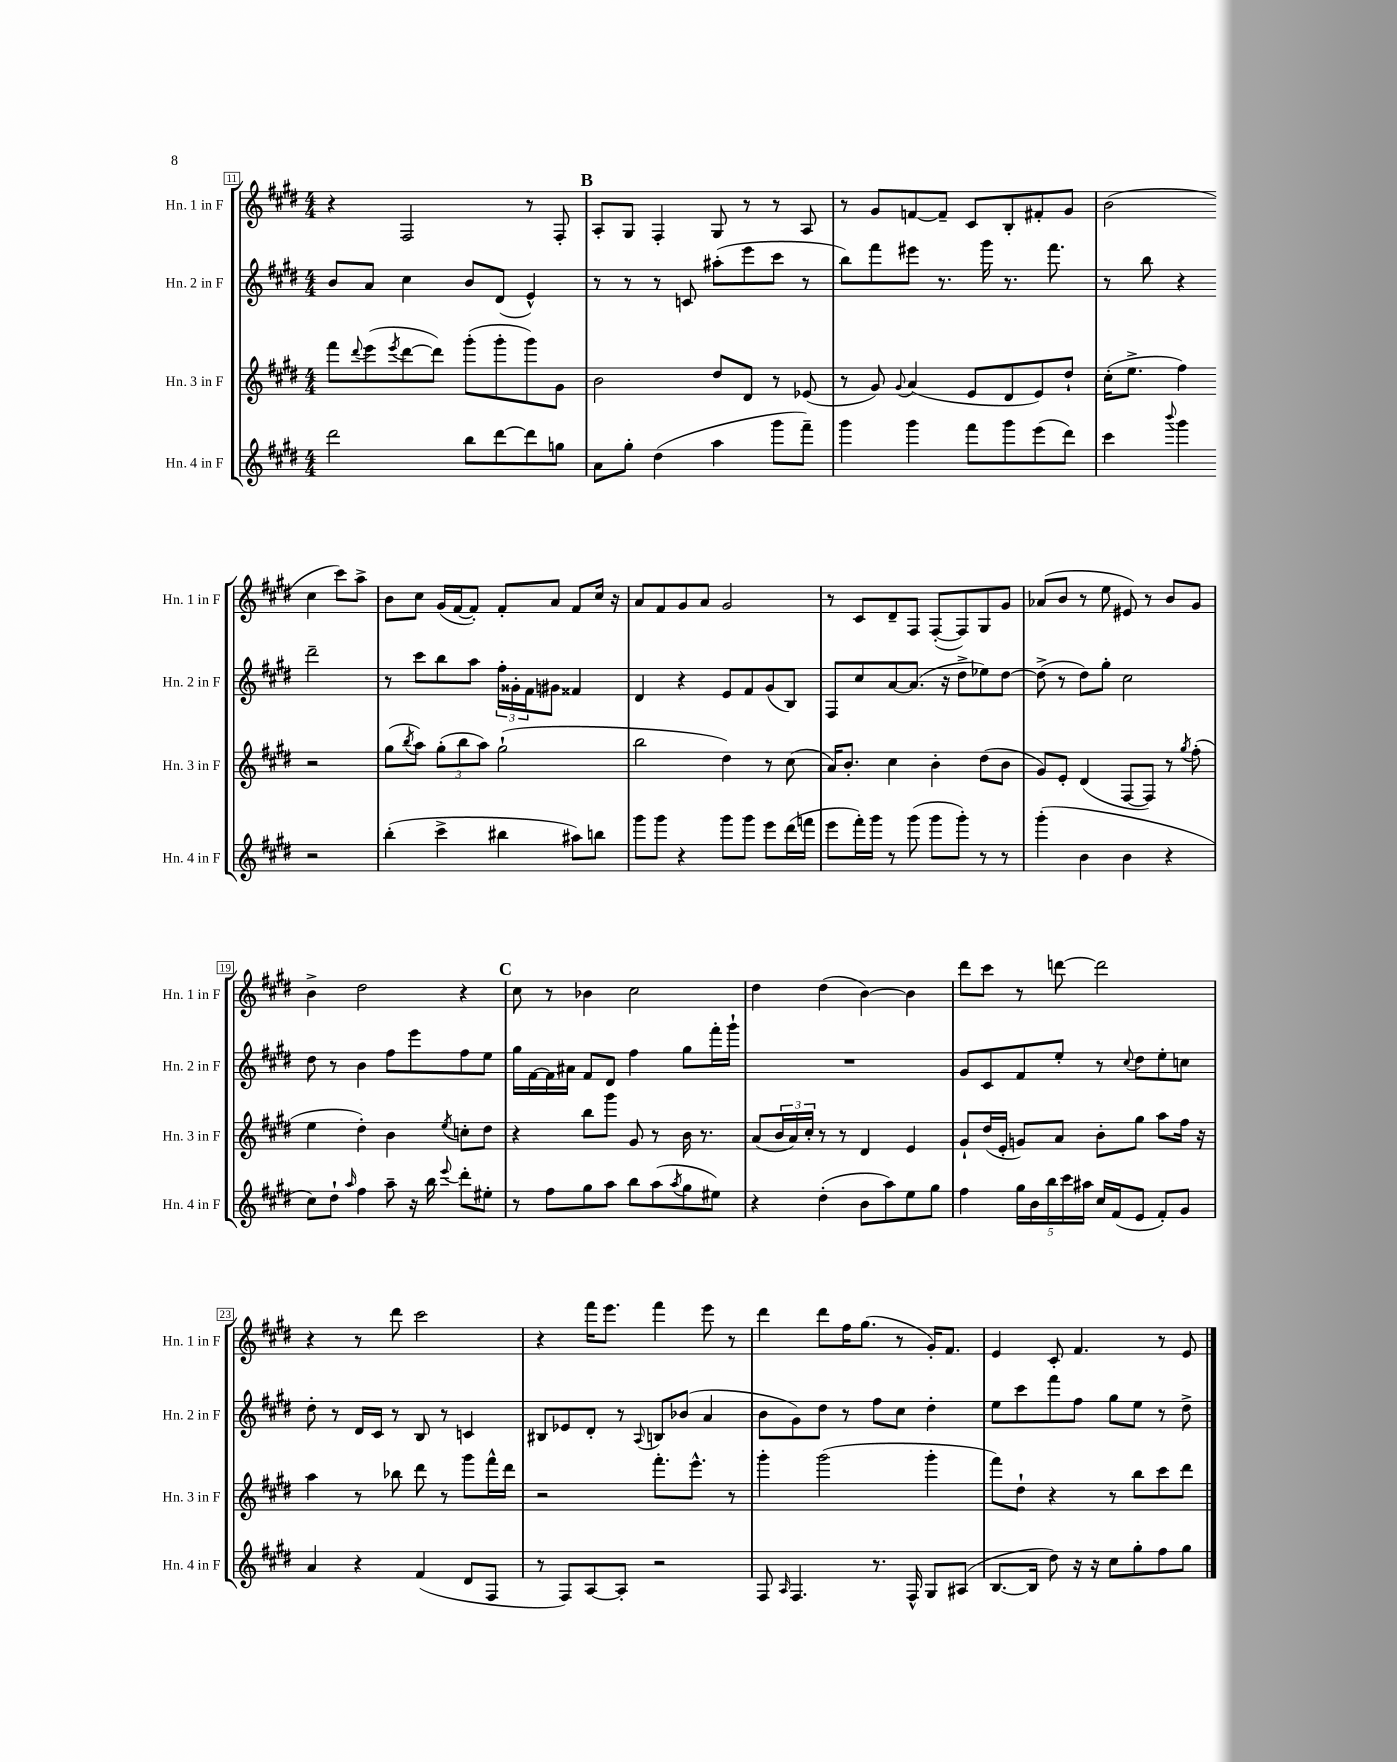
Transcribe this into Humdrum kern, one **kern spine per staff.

**kern	**kern	**kern	**kern
*part4	*part3	*part2	*part1
*staff4	*staff3	*staff2	*staff1
*I"Hn. 4 in F	*I"Hn. 3 in F	*I"Hn. 2 in F	*I"Hn. 1 in F
*I'Hn. 4 in F	*I'Hn. 3 in F	*I'Hn. 2 in F	*I'Hn. 1 in F
*clefG2	*clefG2	*clefG2	*clefG2
*k[f#c#g#d#]	*k[f#c#g#d#]	*k[f#c#g#d#]	*k[f#c#g#d#]
*M4/4	*M4/4	*M4/4	*M4/4
=11	=11	=11	=11
2ddd#\	8fff#\L	8b/L	4r
.	8qqddd#/	.	.
.	(8eee\	8a/J	.
.	8qeee/	.	.
.	[8ddd#\	4cc#\	2F#/
.	8ddd#\J])	.	.
8bb\L	(8ggg#'\L	8b/L	.
[8ddd#\	8ggg#'\	(8d#/J	.
8ddd#\]	8ggg#\)	4e^^/)	8r
8ggn\J	8g#\J	.	8F#'/
!!LO:REH:place=s1:t=B
=12	=12	=12	=12
8a\L	2b\	8r	8A'/L
8gg#'\J	.	8r	8G#/J
(4dd#\	.	8r	4F#'/
.	.	8cn/	.
4aa\	8dd#/L	(8aa#X'\L	8G#/
.	8d#/J	8eee\	8r
8ggg#\L	8r	8ccc#\J	8r
8fff#~\J)	(8e-X/	8r	8A/
=13	=13	=13	=13
4ggg#\	8r	8bb\L)	8r
.	8g#/)	8fff#\	8g#/L
.	8qqg#/	.	.
4ggg#\	(4a/	8eee#X\J	[8fn/
.	.	8.r	8f~/J]
8fff#\L	8e/L	.	8c#/L
.	.	16ggg#\	.
8ggg#\	8d#/	8.r	8B'/
(8eee\	8e/)	.	8f#X'/
.	.	8.fff#\	.
8ddd#\J)	8dd#`/J	.	8g#/J
=14	=14	=14	=14
4ccc#\	(16cc#'\KL	8r	(2b\
.	8.ee^\J	.	.
.	.	8bb\	.
8qqbbb/	.	.	.
4ggg#\	4ff#\)	4r	.
2r	2r	2ddd#~\	4cc#\
.	.	.	8ccc#\L)
.	.	.	8aa^\J
!!LO:LB:g=z
=15	=15	=15	=15
(4bb'\	(8gg#\L	8r	8b\L
.	8qbb/	.	.
.	8aa\J)	8ccc#\L	8cc#\J
4ccc#^\	(12gg#'\L	8bb\	(16g#/LL
.	.	.	[16f#/J
.	12bb\	.	.
.	.	8aa\J	8f#'/J])
.	12aa\J)	.	.
4bb#X\	(2gg#`\	24ff#'\LL	8f#'/L
.	.	24g##X'\	.
.	.	24f#\J	.
.	.	8g#X\J	8a/J
8aa#X\L)	.	4f##X/	8f#/L
8bbn\J	.	.	16cc#/Jk
.	.	.	16r
=16	=16	=16	=16
8ggg#\L	2bb\	4d#/	8a/L
8ggg#\J	.	.	8f#/
4r	.	4r	8g#/
.	.	.	8a/J
8ggg#\L	4dd#\)	8e/L	2g#/
8ggg#\J	.	8f#/	.
8eee\L	8r	(8g#/	.
(16ddd#\L	(8cc#\	8B/J)	.
16fffn\JJ	.	.	.
=17	=17	=17	=17
8eee\L	16a/KL)	8F#/L	8r
.	8.b'/J	.	.
16fff#'\L)	.	8cc#/	8c#/L
16ggg#\JJ	.	.	.
8r	4cc#\	[8a/	8d#~/
(8ggg#\	.	(8.a/J]	8F#/J
8ggg#\L	4b'\	.	([8F#'/L
.	.	16r	.
8ggg#'\J)	.	8dd#^\L	8F#/])
8r	(8dd#\L	8ee-X\)	8G#/
8r	8b\J	[8dd#\J	8g#/J
=18	=18	=18	=18
(4ggg#'\	8g#/L)	(8dd#^\]	(8a-X/L
.	8e'/J	8r	8b/J
4b\	(4d#/	8dd#\L)	8r
.	.	8gg#'\J	8ee\
4b\	[8F#/L	2cc#\	8e#X/)
.	8F#/J])	.	8r
4r	8r	.	8b/L
.	8qgg#/	.	.
.	(8ff#'\	.	8g#/J
!!LO:LB:g=z
=19	=19	=19	=19
8cc#\L)	4ee\	8dd#\	4b^\
8dd#`\J	.	8r	.
16qqaa/	.	.	.
4ff#\	4dd#'\)	4b\	2dd#\
8aa~\	4b\	8ff#\L	.
16r	.	8eee\	.
16bb\	.	.	.
8qqeee/	8qee/	.	.
8ddd#'\L	8ccn'\L	8ff#\	4r
8ee#X'\J	8dd#\J	8ee\J	.
!!LO:REH:place=s1:t=C
=20	=20	=20	=20
8r	4r	16gg#\LL	8cc#\
.	.	[16f#\	.
8ff#\L	.	16f#\]	8r
.	.	16a#X\JJ	.
8gg#\	8bb\L	8f#/L	4b-X\
8aa\J	8ggg#\J	8d#/J	.
8bb\L	8g#/	4ff#\	2cc#\
(8aa\	8r	.	.
8qaa/	.	.	.
8gg#\	16b\	8gg#\L	.
.	8.r	.	.
8ee#X\J)	.	16fff#'\L	.
.	.	16ggg#`\JJ	.
=21	=21	=21	=21
4r	(8a/L	1r	4dd#\
.	24b/L	.	.
.	24a/)	.	.
.	24cc#'/JJ	.	.
(4dd#'\	8r	.	(4dd#\
.	8r	.	.
8b\L	4d#/	.	[4b\)
8aa\)	.	.	.
8ee\	4e/	.	4b\]
8gg#\J	.	.	.
=22	=22	=22	=22
4ff#\	8g#`/L	8g#/L	8ddd#\L
.	(16dd#/L	8c#/	8ccc#\J
.	16e'/JJ	.	.
20gg#\LL	8gn/L)	8f#/	8r
20b\	.	.	.
20bb\	.	.	.
.	8a/J	8ee'/J	[8dddn\
20ccc#\	.	.	.
20aa#X\JJ	.	.	.
16cc#/LL	8b'\L	8r	2ddd\]
(16f#/J	.	.	.
.	.	8qqcc#/	.
8e/J	8gg#\J	8dd#\L	.
8f#'/L)	8aa\L	8ee'\	.
8g#/J	16ff#\Jk	8ccn\J	.
.	16r	.	.
!!LO:LB:g=z
=23	=23	=23	=23
4a/	4aa\	8dd#'\	4r
.	.	8r	.
4r	8r	16d#/LL	8r
.	.	16c#/JJ	.
.	8bb-X\	8r	8ddd#\
(4f#/	8ddd#\	8B/	2ccc#\
.	8r	8r	.
8d#/L	8ggg#\L	4cn/	.
8F#/J	16fff#^^\L	.	.
.	16ddd#\JJ	.	.
=24	=24	=24	=24
8r	2r	8B#X/L	4r
8F#/L)	.	8e-X/	.
[8A/	.	8d#'/J	16fff#\KL
.	.	.	8.eee\J
8A'/J]	.	8r	.
.	.	8qqA/	.
2r	8.fff#'\L	8Bn/L	4fff#\
.	.	(8b-X/J	.
.	8.eee^^\J	.	.
.	.	4a/	8eee\
.	8r	.	8r
=25	=25	=25	=25
8F#/	4ggg#'\	8b\L	4ddd#\
16qqA/	.	.	.
4.F#/	.	8g#\)	.
.	(2ggg#\	8dd#\J	8ddd#\L
.	.	8r	16ff#\K
.	.	.	(8.gg#\J
8.r	.	8ff#\L	.
.	.	8cc#\J	8r
16F#^^/	.	.	.
8G#/L	4ggg#'\	4dd#'\	16g#'/KL)
.	.	.	8.f#/J
(8A#X/J	.	.	.
=26	=26	=26	=26
[8.B/L	8fff#\L)	8ee\L	4e/
.	8dd#`\J	8ccc#\	.
16B/Jk]	.	.	.
8dd#\)	4r	8fff#\	8c#'/
16r	.	8ff#\J	4.f#/
16r	.	.	.
8cc#\L	8r	8gg#\L	.
8gg#'\	8bb\L	8ee\J	.
8ff#\	8ccc#\	8r	8r
8gg#\J	8ddd#\J	8dd#^\	8e/
==	==	==	==
*-	*-	*-	*-
